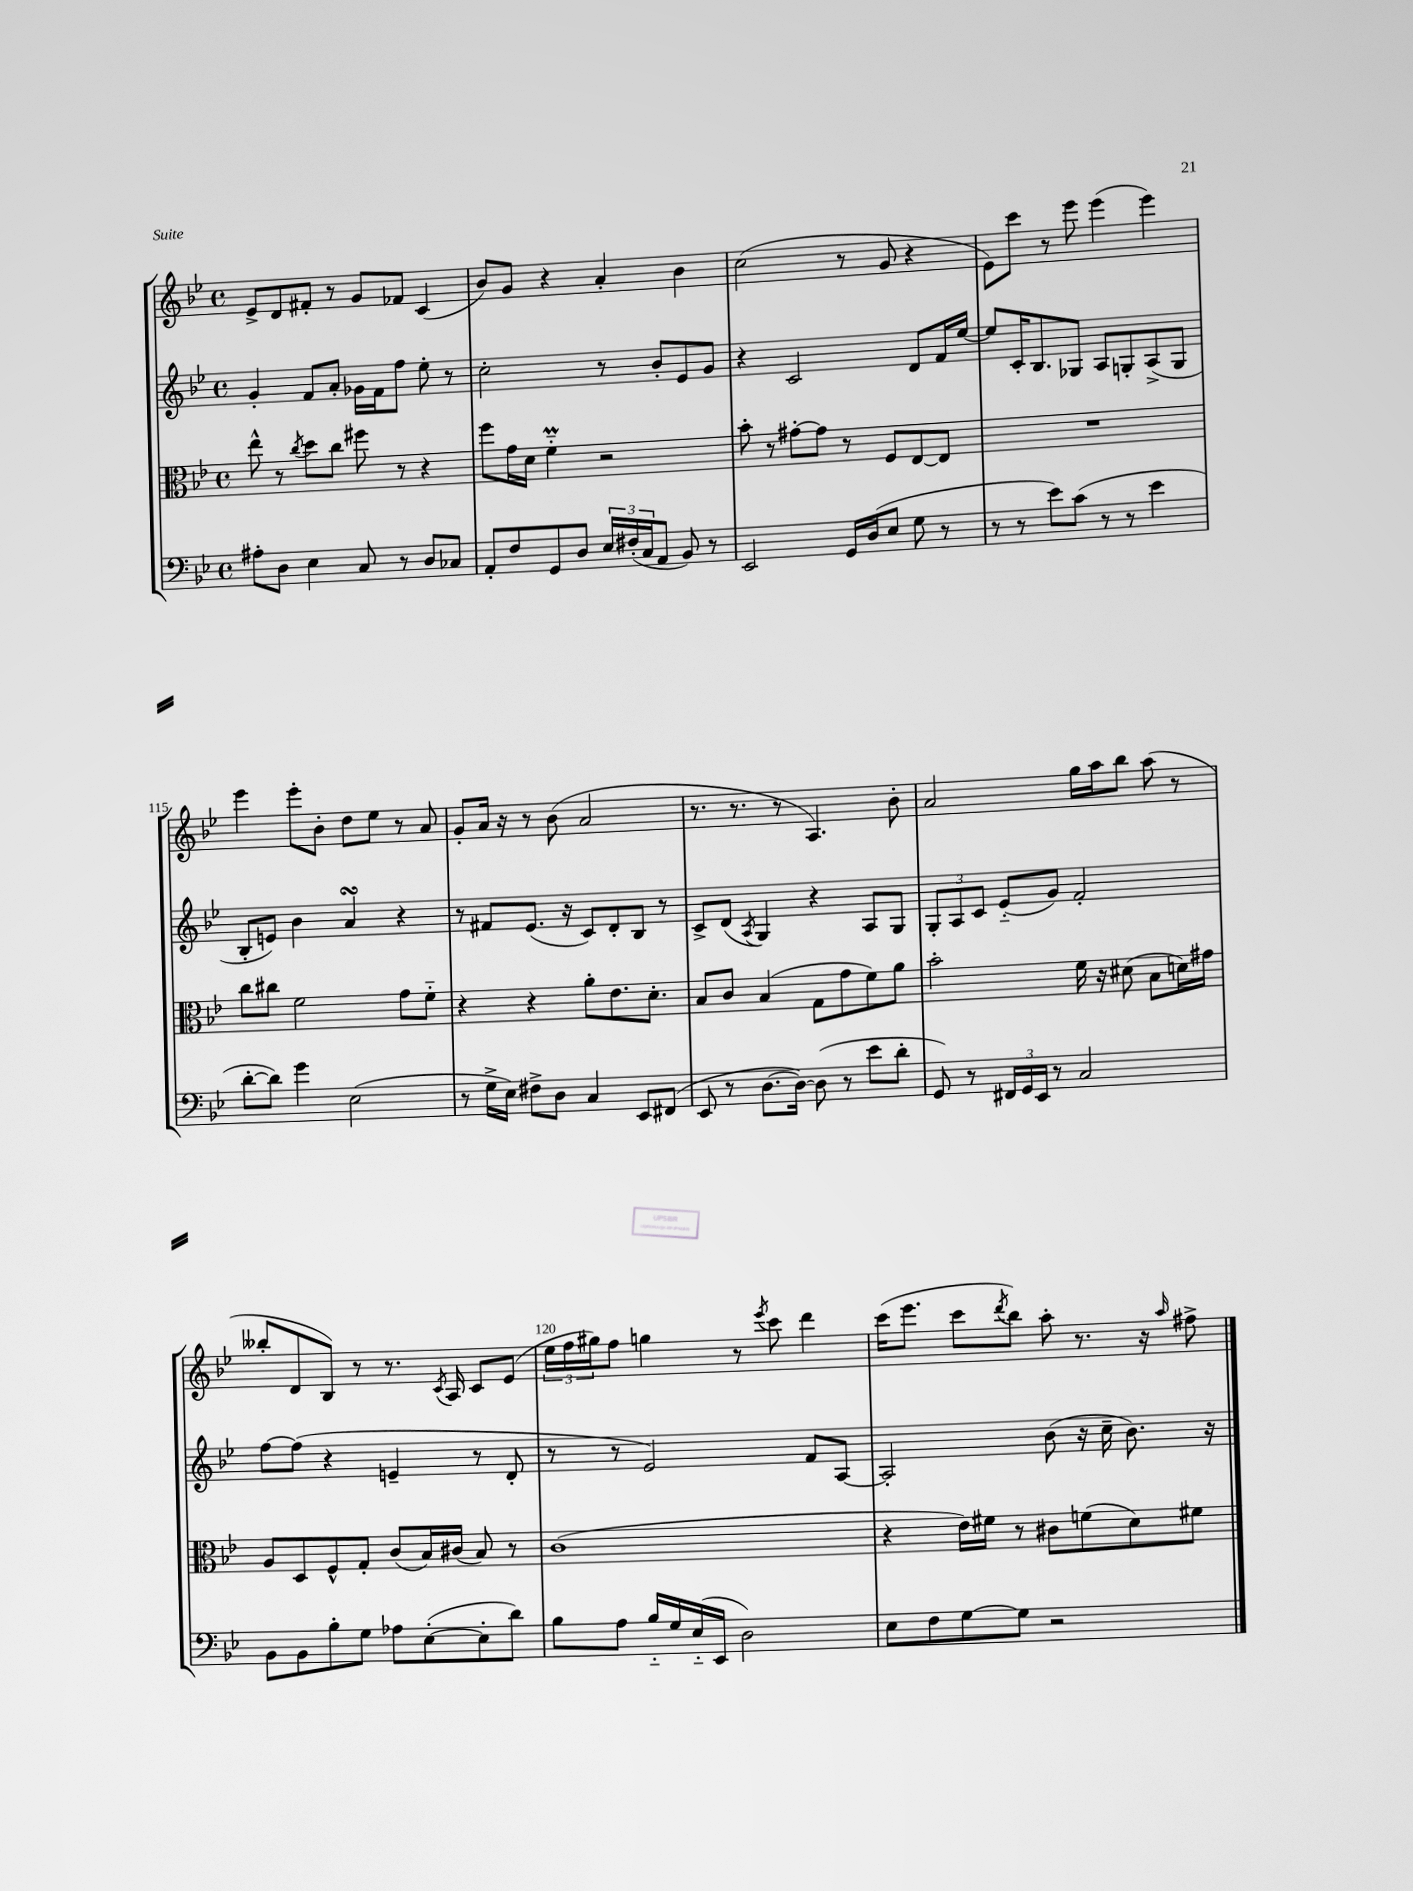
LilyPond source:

<<
\new StaffGroup <<
\new Staff = "s0" {
    \clef treble \key bes \major \defaultTimeSignature \time 4/4
    ees'8-> d'8 fis'8-. r8 g'8 fes'8 c'4( |
    bes'8) g'8 r4 a'4-. bes'4 |
    c''2( r8 g'8 r4 |
    ees'8) c'''8 r8 ees'''8 ees'''4( ees'''4) |
    ees'''4 ees'''8-. bes'8-. d''8 ees''8 r8 a'8 |
    g'8-. a'16 r16 r8 bes'8( a'2 |
    r8. r8. r8 a4.) bes'8-. |
    a'2 g''16 a''16 bes''8 a''8( r8 |
    beses''8-. d'8 bes8) r8 r8. \acciaccatura { c'8 } a16 c'8 ees'8( |
    \tuplet 3/2 { ees''16 f''16 gis''16) } f''8 g''4 r8 \acciaccatura { ees'''8 } c'''8 d'''4 |
    c'''16( ees'''8. c'''8 \acciaccatura { d'''8 } bes''8) a''8-. r8. r16 \grace { a''16 } fis''8-> \bar "|." |
}
\new Staff = "s1" {
    \clef treble \key bes \major \defaultTimeSignature \time 4/4
    g'4-. f'8 a'8-. ges'16 f'16 f''8 ees''8-. r8 |
    c''2-. r8 bes'8-. ees'8 g'8 |
    r4 c'2 d'8 f'16 ees''16~ |
    ees''8 c'16-. bes8. ges8 a8 g8-. a8->( g8 |
    bes8-. e'8) bes'4 a'4\turn r4 |
    r8 fis'8 ees'8.( r16 c'8) d'8-. bes8 r8 |
    c'8-> d'8( \acciaccatura { a8 } g4) r4 a8 g8 |
    \tuplet 3/2 { g8-. a8 c'8 } ees'8-_( g'8) f'2-. |
    f''8~ f''8( r4 e'4-- r8 d'8-. |
    r8 r8 ees'2) f'8 a8~ |
    a2-. bes'8( r16 c''16-- bes'8.) r16 \bar "|." |
}
\new Staff = "s2" {
    \clef alto \key bes \major \defaultTimeSignature \time 4/4
    ees''8-^ r8 \acciaccatura { c''8 } d''8 c''8 fis''8 r8 r4 |
    f''8 g'16 d'16 f'4-_\prall r2 |
    bes'8-. r8 gis'8~-. gis'8 r8 f8 ees8~ ees8 |
    R1 |
    c''8 cis''8 f'2 g'8 f'8-_ |
    r4 r4 a'8-. ees'8. d'8.-. |
    bes8 c'8 bes4( g8 g'8 f'8) a'8 |
    bes'2-. f'16 r16 dis'8( bes8 d'16) gis'16 |
    a8 d8 f8-^ g8-. c'8( bes16) cis'16( bes8) r8 |
    c'1( |
    r4 ees'16) fis'16 r8 cis'8 f'8( d'8) fis'8 \bar "|." |
}
\new Staff = "s3" {
    \clef bass \key bes \major \defaultTimeSignature \time 4/4
    ais8-. d8 ees4 c8 r8 d8 ces8 |
    a,8-. f8 g,8 d8 \tuplet 3/2 { ees16 fis16-.( c16 } a,8 bes,8) r8 |
    ees,2 g,16 d16( ees8 g8 r8 |
    r8 r8 ees'8) c'8( r8 r8 ees'4 |
    d'8~-. d'8) g'4 ees2( |
    r8 g16-> ees16) fis8-> d8 c4 ees,8 fis,8( |
    ees,8 r8 d8.~ d16~) d8( r8 ees'8 d'8-. |
    g,8) r8 \tuplet 3/2 { fis,16 g,16 ees,16 } r8 c2 |
    bes,8 bes,8 bes8-. g8 aes8 ees8~-.( ees8-. d'8) |
    bes8 a8 bes16-_ g16 ees16-_( ees,16 d2) |
    ees8 f8 g8~ g8 r2 \bar "|." |
}
>>
>>
\layout { \context { \Score currentBarNumber = #111 \override BarNumber.break-visibility = ##(#f #t #t) barNumberVisibility = #(every-nth-bar-number-visible 5) } }
